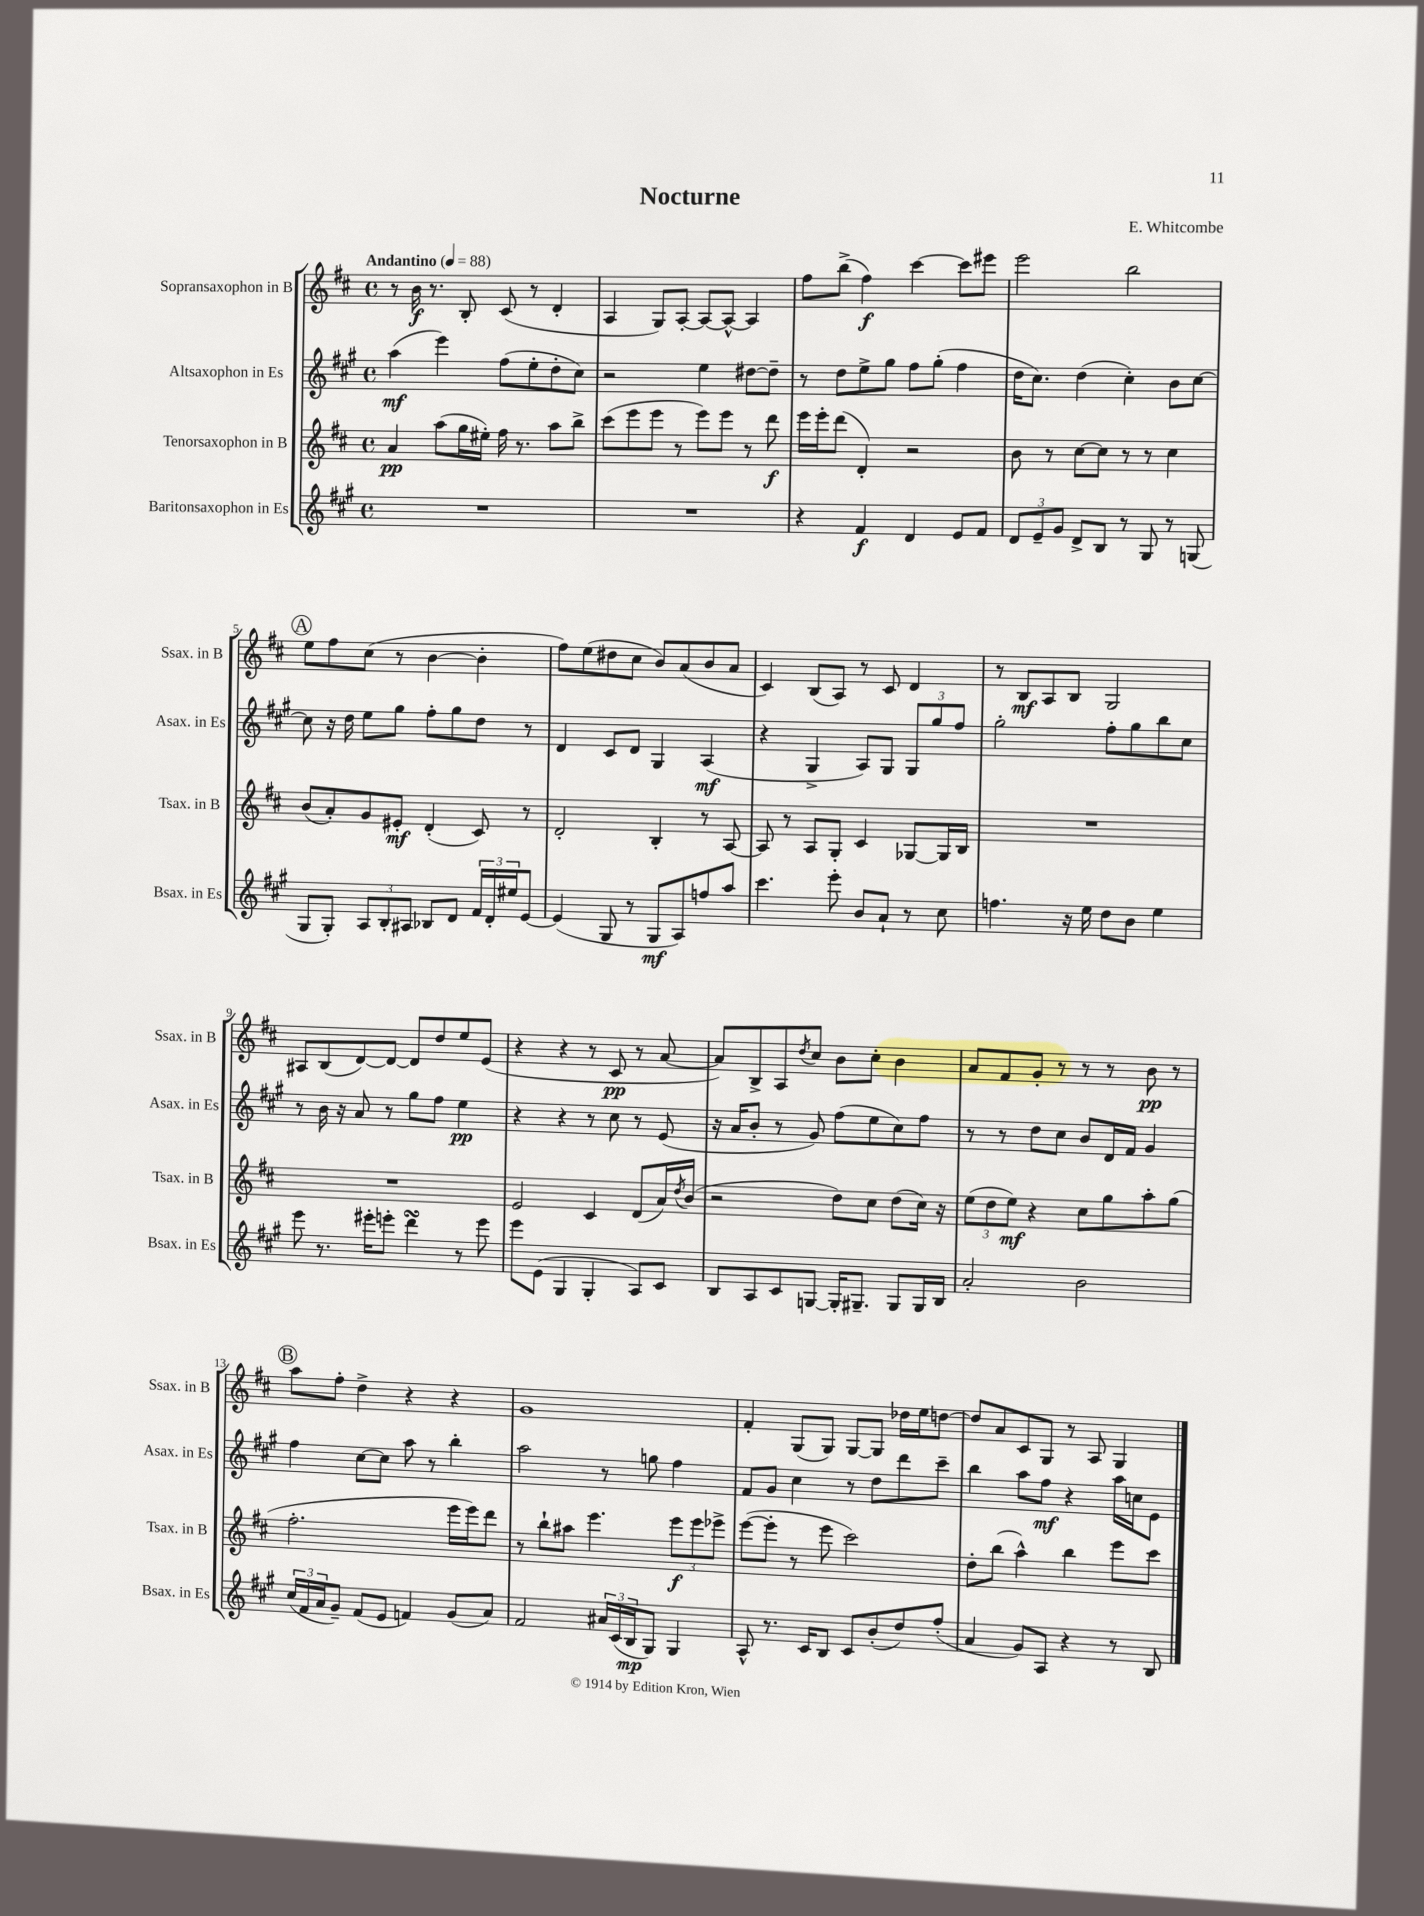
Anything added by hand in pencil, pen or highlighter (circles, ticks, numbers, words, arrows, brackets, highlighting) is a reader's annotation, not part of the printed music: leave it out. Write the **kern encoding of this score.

**kern	**kern	**kern	**kern
*staff4	*staff3	*staff2	*staff1
*clefG2	*clefG2	*clefG2	*clefG2
*k[f#c#g#]	*k[f#c#]	*k[f#c#g#]	*k[f#c#]
*M4/4	*M4/4	*M4/4	*M4/4
*met(c)	*met(c)	*met(c)	*met(c)
*MM88	*MM88	*MM88	*MM88
1r	4a/	(4aa\	8r
.	.	.	16b\
.	.	.	8.r
.	(8aa\L	4eee\)	.
.	16gg\L	.	8B'/
.	16ee#'\JJ)	.	.
.	16ff#\	(8ff#\L	(8c#/
.	8.r	.	.
.	.	8ee'\	8r
.	8aa\L	8dd'\	4d'/
.	8bb^\J	8cc#\J)	.
=	=	=	=
1r	(8ccc#\L	2r	4A/
.	8eee\	.	.
.	8eee\J	.	8G/L)
.	8r	.	[8A'/J
.	8eee\L)	4ee\	8A/_L
.	8eee\J	.	8A^^/_J
.	8r	[8dd#\L	4A/]
.	8ddd\	8dd#~\]J	.
=	=	=	=
4r	16eee\LL	8r	8ff#\L
.	16eee'\J	.	.
.	(8ddd\J	8dd\L	(8bb^\J
4f#/	4d'/)	8ee^\	4ff#\)
.	.	8gg#\J	.
4d/	2r	8ff#\L	[4ccc#\
.	.	(8gg#'\J	.
8e/L	.	4ff#\	8ccc#\]L
8f#/J	.	.	8eee#\J
=	=	=	=
12d/L	8b\	16dd\LK	2eee\
.	.	8.cc#\J)	.
12e~/	.	.	.
.	8r	.	.
12g#/J	.	.	.
8d^/L	[8cc#\L	(4dd\	.
8B/J	8cc#\]J	.	.
8r	8r	4cc#'\)	2bb\
8G#/	8r	.	.
8r	4cc#\	8b\L	.
(8G/	.	[8cc#\J	.
=	=	=	=
8G#/L	(8b/L	8cc#\]	8ee\L
8G#'/J)	8a'/)	16r	8ff#\
.	.	16dd\	.
12A/L	8g/	8ee\L	(8cc#\J
12B'/	.	.	.
.	8e#'/J	8gg#\J	8r
12A#/J	.	.	.
8B-/L	(4d'/	8ff#'\L	[4b\
8d/J	.	8gg#\	.
24f#/LL	8c#/)	8dd\J	4b'\]
24d'/	.	.	.
24ee#/J	.	.	.
[8e/J	8r	8r	.
=	=	=	=
(4e/]	2d'/	4d/	8ff#\L)
.	.	.	(8ee\
8G#/	.	8c#/L	8dd#\
8r	.	8d/J	8cc#\J
8G#/L	4B'/	4G#/	8b/L)
8A/)	.	.	(8a/
8ff/	8r	(4A/	8b/
8aa/J	[8A/	.	8a/J
=	=	=	=
4.ccc#\	8A/]	4r	4c#/)
.	8r	.	.
.	8A/L	4G#^/	(8B/L
8eee'\	8G'/J	.	8A/J)
8b/L	4c#/	8A/L)	8r
8a`/J	.	8G#/J	8c#/
8r	[8G-/L	12G#/L	4d/
.	.	12gg#/	.
8cc#\	16G-/]L	.	.
.	.	12ff#/J	.
.	16B/JJ	.	.
=	=	=	=
4.ff\	1r	2gg#'\	8r
.	.	.	8B/L
.	.	.	8A/
16r	.	.	8B/J
16ee\	.	.	.
8dd\L	.	8ff#'\L	2G/
8b\J	.	8gg#\	.
4ee\	.	8bb\	.
.	.	8cc#\J	.
=	=	=	=
8eee\	1r	8r	8A#/L
8.r	.	16b\	(8B/
.	.	16r	.
.	.	8a/	[8d/)
16eee#'\LK	.	.	.
8eee'\J	.	8r	8d/_J
4ddd\	.	8gg#\L	8d/]L
.	.	8ff#\J	8dd/
8r	.	4ee\	8ee/
8eee\	.	.	(8e/J
=	=	=	=
8eee\L	2e/	4r	4r
(8e\J	.	.	.
4G#/	.	4r	4r
4G#'/	4c#/	8r	8r
.	.	8cc#\	8c#/
8A/L)	(8d/L	8r	8r
8c#/J	16a/L)	(8e/	[8a/
.	8qdd/	.	.
.	(16b/JJ	.	.
=	=	=	=
8B/L	2r	16r	8a/]L)
.	.	16a/LK	.
8A/	.	8b'/J	8B^/
8c#/	.	8r	8A/
.	.	.	8qdd/
[8G/J	.	8g#/)	8cc#/J
16G'/]LK	8dd\L)	(8ff#\L	8b\L
8.G#~/J	.	.	.
.	8cc#\J	8ee\	8cc#'\J
8G#/L	(8dd\L	8cc#\)	4b\
16G#/L	16cc#\Jk)	8ff#\J	.
16B/JJ	16r	.	.
=	=	=	=
2a'/	(12ee\L	8r	8a/L
.	12dd\	.	.
.	.	8r	8f#/
.	12ee\J)	.	.
.	4r	8dd\L	8g'/J
.	.	8cc#\J	8r
2b\	8cc#\L	8b/L	8r
.	8gg\	16d/L	8r
.	.	16f#/JJ	.
.	8aa'\	4g#/	8b\
.	(8gg\J	.	8r
=	=	=	=
(24cc#/LL	2.ff#'\	4ff#\	8aa\L
24f#/	.	.	.
24a/J	.	.	.
8g#~/J)	.	.	8ff#'\J
(8f#/L	.	[8cc#\L	4dd^\
8e/J	.	8cc#\]J	.
4f/)	.	8aa\	4r
.	.	8r	.
(8g#/L	16eee\LL	4bb'\	4r
.	16eee\J)	.	.
8a/J)	8ddd\J	.	.
=	=	=	=
2f#/	8r	2aa\	1g
.	8bb`\L	.	.
.	8aa#\J	.	.
.	4.eee\	.	.
24a#/LL	.	8r	.
(24c#/	.	.	.
24B/J	.	.	.
8G#/J)	.	8gg\	.
4G#/	12eee\L	4ff#\	.
.	12eee\	.	.
.	12eee-^\J	.	.
=	=	=	=
8A^^/	([8eee\L	8f#/L	4f#'/
8.r	8eee'\]J	8g#/J	.
.	8r	4cc#\	(8G/L
16c#/LK	.	.	.
8B/J	8eee\	.	8G/J)
8c#/L	2ccc#\)	8r	[8G/L
(8b'/	.	8dd\L	8G/]J
8dd/)	.	8ddd\	16dd-\LL
.	.	.	16ee\J
(8ff#'/J	.	8ccc#~\J	[8dd\J
=	=	=	=
4a/	8dd'\L	4bb\	8dd/]L
.	(8bb\J	.	8a/
8g#/L)	4aa^^\)	8aa\L	8c#/
8A/J	.	8ff#\J	8G/J
4r	4bb\	4r	8r
.	.	.	8A/
8r	8eee\L	16aa\LL	4G/
.	.	16cc\J	.
8B/	8ccc#\J	8e\J	.
==	==	==	==
*-	*-	*-	*-
